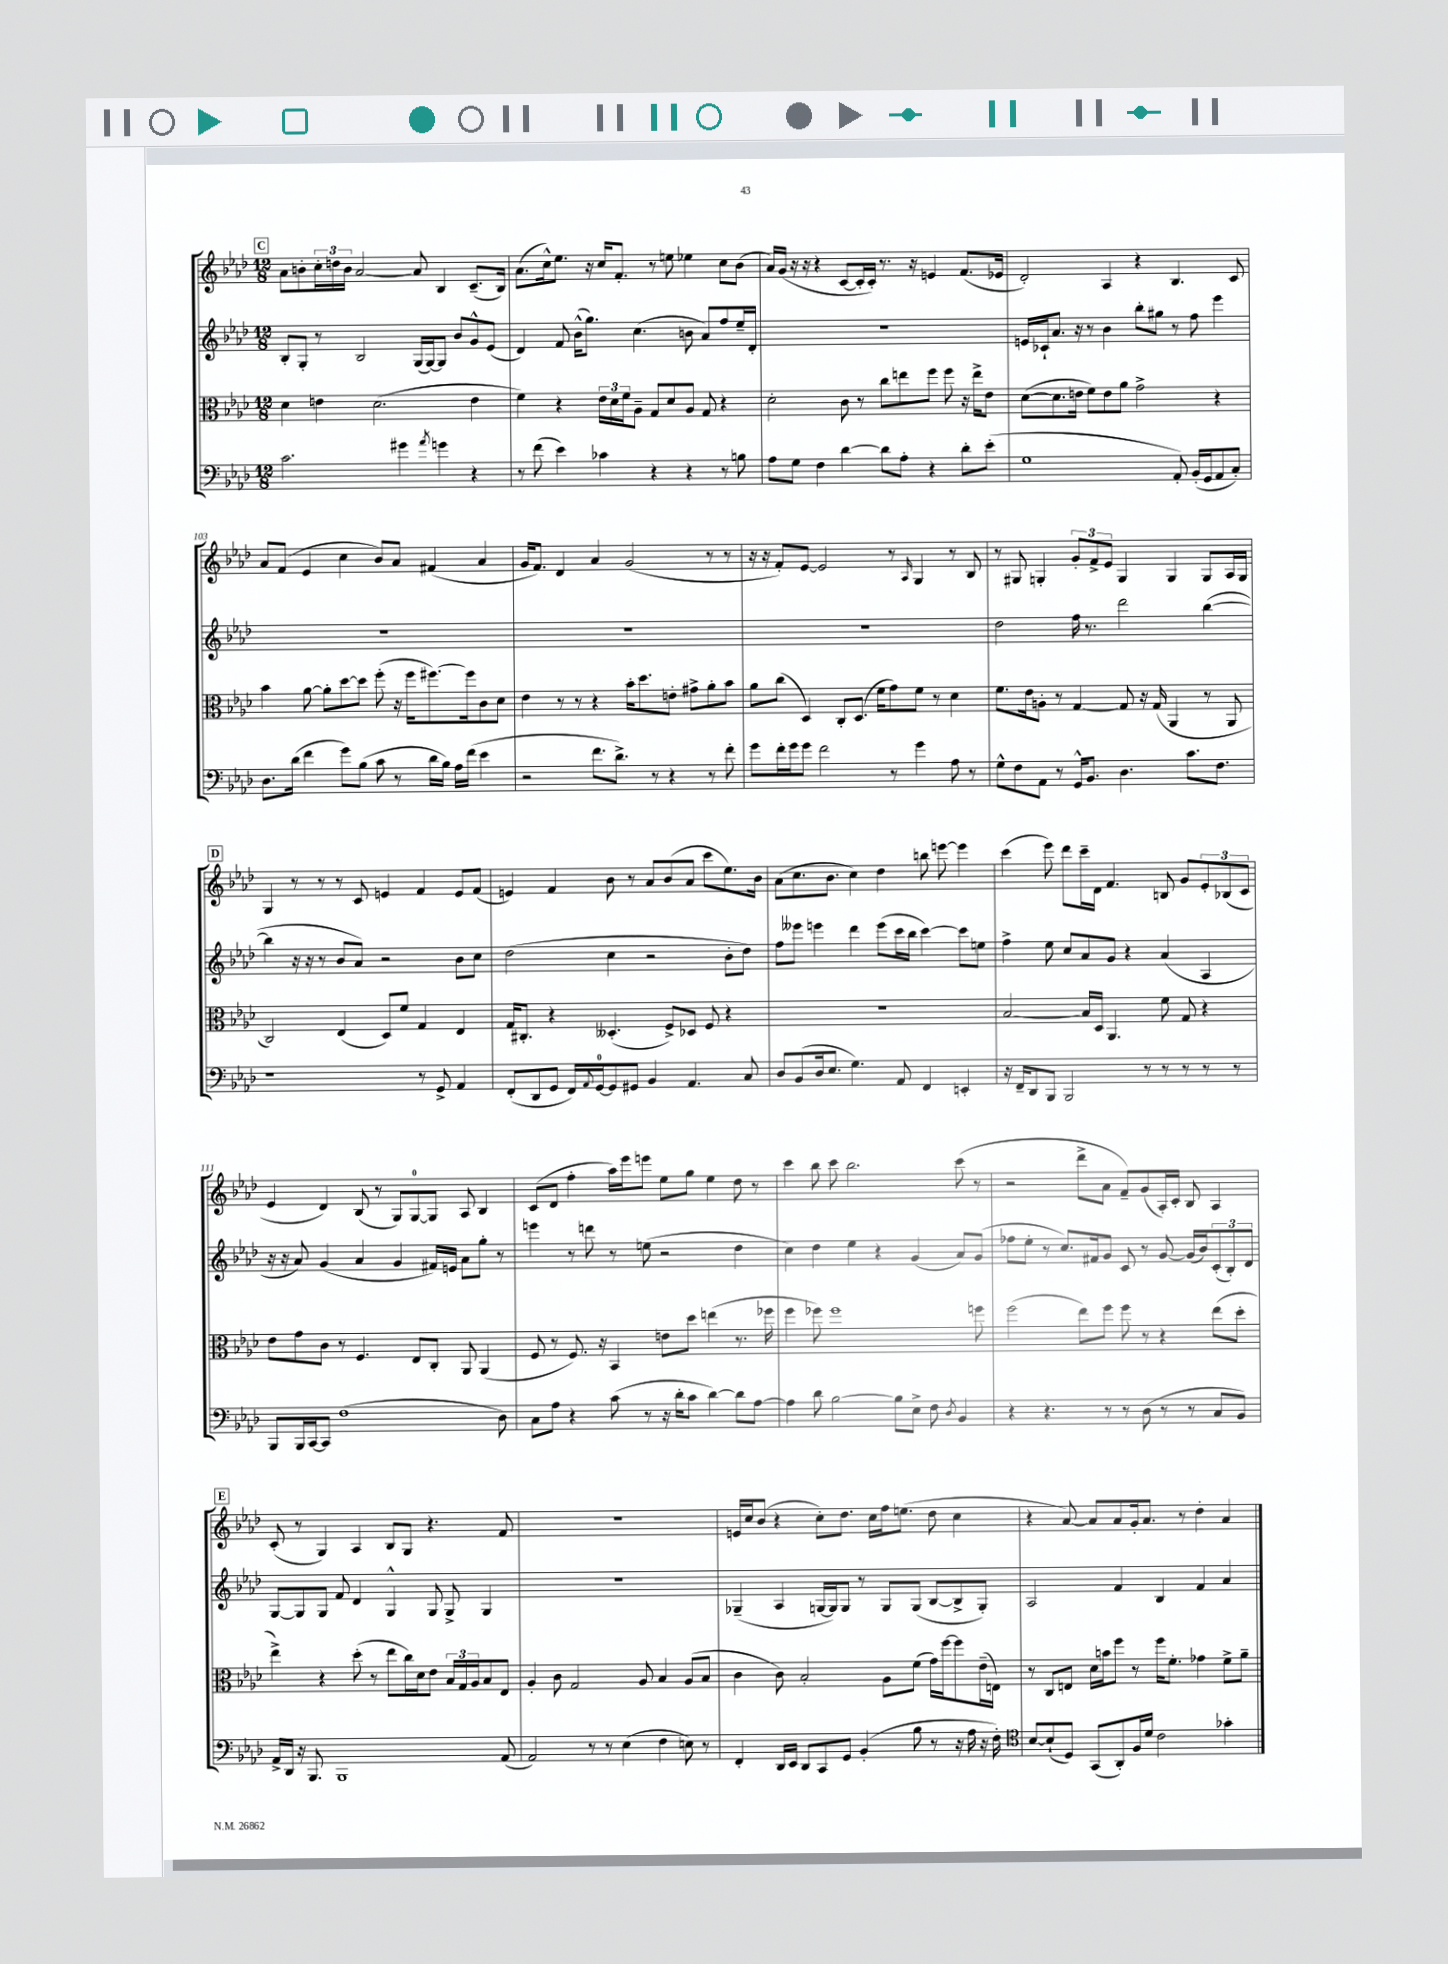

**kern	**kern	**kern	**kern
*staff4	*staff3	*staff2	*staff1
*clefF4	*clefC3	*clefG2	*clefG2
*k[b-e-a-d-]	*k[b-e-a-d-]	*k[b-e-a-d-]	*k[b-e-a-d-]
*M12/8	*M12/8	*M12/8	*M12/8
2.c	4d-	8B-'	8a-
.	.	8G'	8b'
.	4e	8r	24cc'
.	.	.	24dd
.	.	.	24b
.	.	2B-	[2a-
.	(2.d-	.	.
4g#	.	.	.
.	.	(16G	8a-]
.	.	[16G)	.
8qa-	.	.	.
4g	.	8G]	4B-
.	.	8b-	.
4r	4e	8g^^	(8.c~
.	.	(8e-	.
.	.	.	16B-)
=	=	=	=
8r	4f)	4d-)	(8.a-
(8f	.	.	.
.	.	.	16cc^^)
4e-)	4r	8f	8.ee-
.	.	(16b-^^	.
.	.	8.gg)	16r
4c-	24e-	.	16cc
.	24d-	.	.
.	.	.	8.f'
.	24f	.	.
.	8A-~	(4.cc	.
4r	8G	.	8r
.	8d-	.	8ee
4r	8A-	8b	4ee-
.	8G	8a-)	.
8r	4r	8ff	8cc
8B	.	16ee-~	(8b-
.	.	16d-'	.
=	=	=	=
8A-	2d-'	1.r	16a-)
.	.	.	(16g
8G	.	.	16r
.	.	.	16r
4F	.	.	4r
[4d-	8c	.	[8c
.	8r	.	16c']
.	.	.	16c')
8d-]	8cc	.	8.r
8A-'	8ee	.	.
.	.	.	16r
4r	8ff	.	4e
.	8ff	.	.
8d-'	16r	.	(8.f
.	16ee^	.	.
(8e-'	8e-	.	.
.	.	.	16e-
=	=	=	=
1G	([8d-	16e	2d-')
.	.	16c-`	.
.	8.d-]	8.a-	.
.	16e	16r	.
.	8f)	8r	.
.	8e	4b-	4A-
.	8a-	.	.
.	2g^	8bb-'	4r
.	.	8gg#	.
8AA-')	.	8r	4.B-
(16BB-'	.	8ff	.
16GG	.	.	.
8AA-	4r	4eee-	.
8C')	.	.	8c
=	=	=	=
8.D-	4b-	1.r	8a-
.	.	.	(8f
(16d-	.	.	.
4f	[8a-	.	4e-
.	8a-']	.	.
8g)	[8dd-	.	4cc
(8B-	8dd-]	.	.
8c	(8ff'	.	8b-)
8r	16r	.	8a-
.	16ff	.	.
16d-	[8.ff#)	.	(4f#
16B-)	.	.	.
16A-	.	.	.
(16f	16ff#]	.	.
4e-	8c	.	4a-
.	8d-	.	.
=	=	=	=
2r	4e-	1.r	16g
.	.	.	8.f)
.	8r	.	4d-
.	8r	.	.
8.f	4r	.	4a-
8.d-^)	.	.	.
.	16b-'	.	(2g
.	8.dd-	.	.
8r	.	.	.
4r	8e'	.	.
.	8g#^	.	.
8r	8a-'	.	8r
8f'	8b-	.	8r
=	=	=	=
8g	8a-	1.r	16r
.	.	.	16r
16f'	(8cc	.	8f')
16g	.	.	.
8g	4D-)	.	[8e-
2f	.	.	2e-]
.	8C'	.	.
.	(8.D-	.	.
.	16f	.	.
8r	8g)	.	8r
.	.	.	16qqA-
4g	8f	.	4G
.	8r	.	.
8A-	4d-	.	8r
8r	.	.	8B-
=	=	=	=
8G^^	8.f	2dd-	8r
8F	.	.	8G#
.	16e-	.	.
8AA-	8A'	.	4G'
8r	8r	.	.
16GG^^	[4G	16ff	12g'
8.BB-	.	8.r	.
.	.	.	12f^
.	.	.	12e-
4.D-	8G]	2ddd-	4G
.	16r	.	.
.	(16G	.	.
.	4AA-	.	4G
8.c	.	.	.
.	8r	([4bb-	8G
8.F	.	.	.
.	8AA-	.	16A-
.	.	.	16G
=	=	=	=
1r	2C)	4bb-]	4G
.	.	16r	8r
.	.	16r	.
.	.	8r	8r
.	(4E-	8b-	8r
.	.	8a-)	8c
.	8D-)	2r	4e
.	8f	.	.
8r	4G	.	4f
8GG^	.	.	.
4AA-	4E-	8b-	8e
.	.	8cc	(8f
=	=	=	=
(8FF'	16G	(2dd-	4e)
.	8.C#'	.	.
8DD-	.	.	.
8GG	4r	.	4f
16FF)	.	.	.
8qqAA-	.	.	.
[16GG	.	.	.
8GG]	(4.D--'	4cc	8b-
8GG#	.	.	8r
4BB-	.	2r	8a-
.	8F^)	.	(8b-
4.AA-	8D-	.	8a-
.	8F	.	8ccc
.	4r	8b-'	8.ee-)
8C	.	8dd-)	.
.	.	.	16b-
=	=	=	=
8D-	1.r	8ff	(8a-
(8BB-	.	8eee--	8.cc
16D-	.	4eee	.
8.E-	.	.	8.b-
4.G)	.	4ddd-	4cc)
.	.	(8eee	4dd-
8AA-	.	16ccc	.
.	.	16bb-	.
4FF	.	[4ccc)	8bb
.	.	.	[8eee
4EE'	.	8ccc]	4eee]
.	.	8ee	.
=	=	=	=
16r	[2B-	4ff^	(4ccc
16FF~	.	.	.
8DD-	.	.	.
8BBB-	.	8ee-	8eee-)
2BBB-	.	8cc	8ddd-
.	16B-]	8a-	16ccc~
.	16D-	.	16d-
.	4.AA-	8g	4.f
.	.	4r	.
8r	.	.	.
8r	8f	(4a-	8B
8r	8G	.	8g
8r	4r	4A-	12e-'
.	.	.	(12B-
8r	.	.	.
.	.	.	12c
=	=	=	=
8BBB-	8e-	16r	4e-
.	.	16r	.
16BBB-	8g	8a-)	.
[16CC	.	.	.
8CC]	8c	(4g	4d-)
(1F	8r	.	.
.	4.F	4a-	(8B-
.	.	.	8r
.	.	4g	8G)
.	8E-	.	[8G
.	8C'	16f#)	8G]
.	.	16e	.
.	8AA-	8a-	8A-
.	(4AA-	8gg'	4B-
8D-)	.	8r	.
=	=	=	=
8C	8F	4eee	(8c
8A-	8r	.	8d-
4r	8.F)	8r	4ff'
.	.	8ddd	.
.	16r	.	.
(8c	4BB-	8r	16aa-)
.	.	.	16eee-
8r	.	(8ee	8eee
16r	8e	2r	8ee-
16d-'	.	.	.
8c	8dd-	.	8gg
[4d-)	(4ee	.	4ee-
8d-]	8.r	4dd-	8dd-
[8A-	.	.	8r
.	16ff-	.	.
=	=	=	=
4A-]	4ff	4cc)	4ccc
8d-	8ff-)	4dd-	8bb-
[2B-	1ff-	.	8ccc
.	.	4ee-	2.bb-
.	.	4r	.
8B-]	.	.	.
8E-^	.	(4g	.
8F	.	.	.
8qD-	.	.	.
4BB-	.	8a-)	(8ccc
.	8ff	(8g	8r
=	=	=	=
4r	(2ff	8ff-	2r
.	.	8ee-'	.
4.r	.	8r	.
.	.	8.cc)	.
.	8ee-)	.	8ddd-^
.	.	16f#	.
8r	8ff	8g	8a-
8r	8ff	8c	8f~)
(8D-	8r	8r	(8g
8r	4r	[8g	16A-')
.	.	.	16c'
8r	.	(16g]	8B-
.	.	16b-)	.
8C	(8ee-	(12c'	4A-
.	.	12B-')	.
8BB-)	8dd-'	.	.
.	.	12d-	.
=	=	=	=
16AA-^	4ee-^)	[8G	(8c'
16DD-	.	.	.
16r	.	8G]	8r
8.BBB-	.	.	.
.	4r	8G	4G)
1BBB-	.	8f	.
.	(8dd-'	4d-	4A-
.	8r	.	.
.	8ee-	4G^^	8B-
.	16cc)	.	8G
.	16d-	.	.
.	8e-	8G	4.r
.	24B-	8G^	.
.	24G	.	.
.	24A-	.	.
.	8B-	4G	.
(8AA-	8E-	.	8f
=	=	=	=
2AA-)	4A-'	1.r	1.r
.	8c	.	.
.	2G	.	.
8r	.	.	.
8r	.	.	.
(4E-	.	.	.
.	8A-	.	.
4F	4B-	.	.
8E)	(8A-	.	.
8r	8B-	.	.
=	=	=	=
4FF'	4c	(4G-~	16e
.	.	.	16cc
.	.	.	(8b-
16DD-	8c)	4A-	4r
16EE-	.	.	.
8DD-	2B-'	.	.
8CC	.	[16G	8cc')
.	.	16G])	.
8GG	.	8G	8.dd-
(4BB-'	.	8r	.
.	.	.	16cc
.	8A-	8G	16ff
.	.	.	(8.ee
8B-	(8f	(8G	.
8r	16g)	[8B-	8dd-
.	[16ff	.	.
16r	8ff]	8B-^]	4cc
16A-	.	.	.
16r	(16e-~	8G')	.
16F')	16E)	.	.
=	=	=	=
*clefC4	*	*	*
[8B-	8r	2A-	4r
(8B-`]	8C	.	.
8D-)	8E	.	[8a-)
(8GG	16d-	.	8a-]
.	16b	.	.
8AA-')	8ff	4f	8a-
16F	8r	.	16g'
16d-	.	.	8.a-
2c	16ff	4B-	.
.	8.f'	.	.
.	.	.	8r
.	4g-	4f	4dd-'
4g-'	8f^	4a-	4a-
.	8a-~	.	.
==	==	==	==
*-	*-	*-	*-
